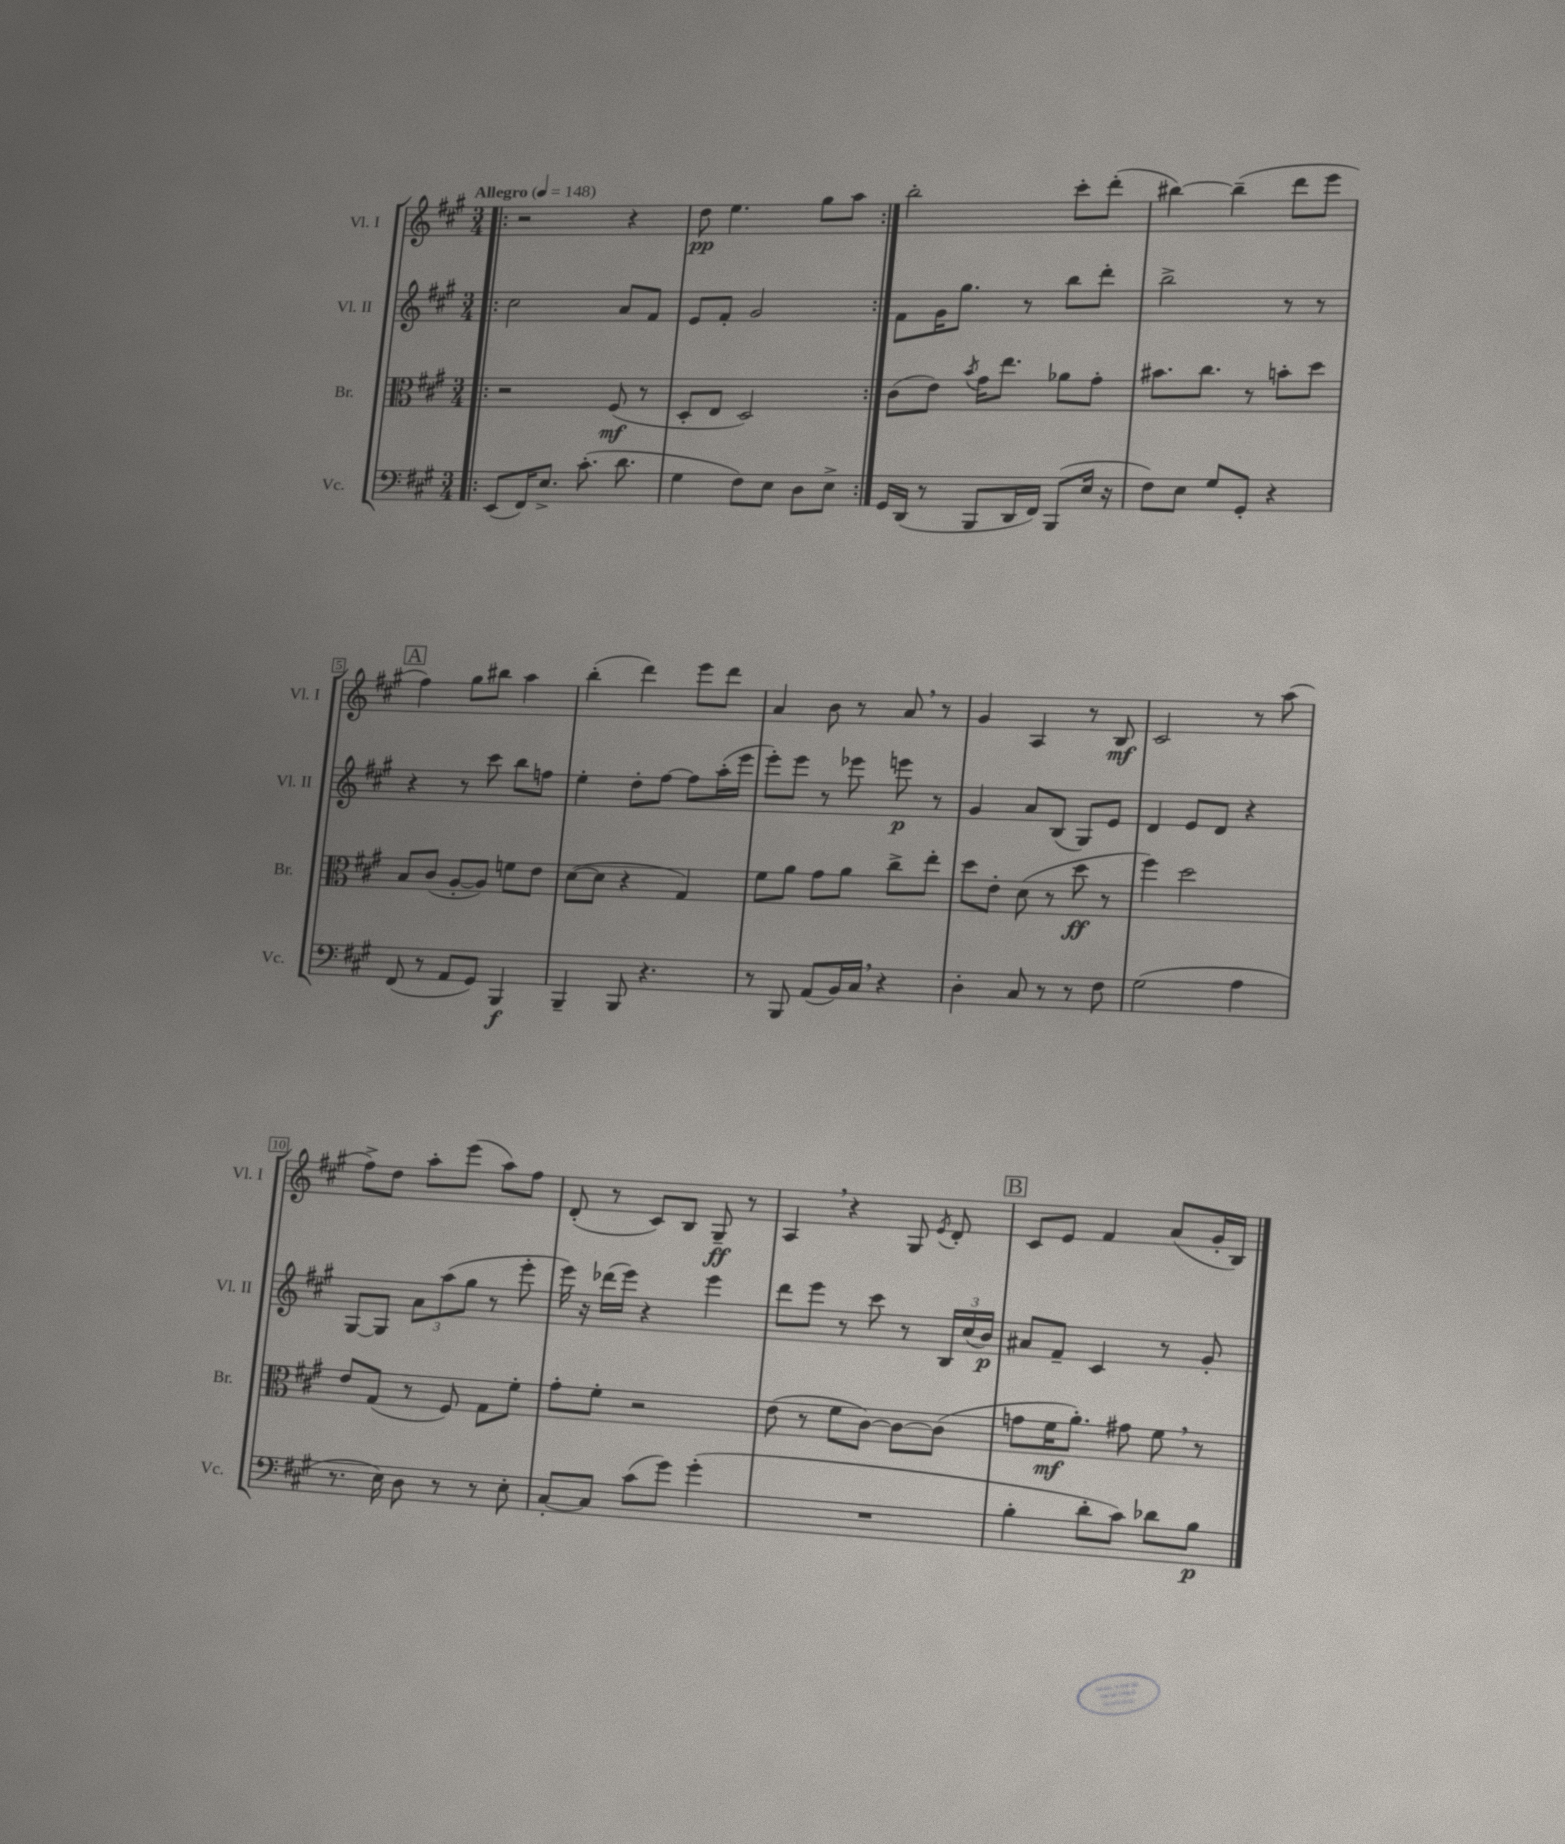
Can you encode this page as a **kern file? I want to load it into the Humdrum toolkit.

**kern	**dynam	**kern	**dynam	**kern	**dynam	**kern	**dynam
*part4	*part4	*part3	*part3	*part2	*part2	*part1	*part1
*staff4	*staff4	*staff3	*staff3	*staff2	*staff2	*staff1	*staff1
*I"Vc.	*	*I"Br.	*	*I"Vl. II	*	*I"Vl. I	*
*I'Vc.	*	*I'Br.	*	*I'Vl. II	*	*I'Vl. I	*
*clefF4	*	*clefC3	*	*clefG2	*	*clefG2	*
*k[f#c#g#]	*	*k[f#c#g#]	*	*k[f#c#g#]	*	*k[f#c#g#]	*
*M3/4	*	*M3/4	*	*M3/4	*	*M3/4	*
*MM148	*	*MM148	*	*MM148	*	*MM148	*
=1!|:	=1!|:	=1!|:	=1!|:	=1!|:	=1!|:	=1!|:	=1!|:
!	!	!	!	!	!	!LO:TX:a:B:t=Allegro	!
(8EE/L	.	2r	.	2cc#\	.	2r	.
16FF#/K)	.	.	.	.	.	.	.
8.E^/J	.	.	.	.	.	.	.
(8.c#'\	.	.	.	.	.	.	.
.	.	(8F#/	mf	8a/L	.	4r	.
8.d\	.	.	.	.	.	.	.
.	.	8r	.	8f#/J	.	.	.
=2	=2	=2	=2	=2	=2	=2	=2
4G#\	.	8D'/L	.	8e/L	.	8dd\	pp
.	.	8E/J	.	8f#'/J	.	4.ee\	.
8F#\L)	.	2D/)	.	2g#/	.	.	.
8E\J	.	.	.	.	.	.	.
8D\L	.	.	.	.	.	8gg#\L	.
8E^\J	.	.	.	.	.	8aa\J	.
=3:|!	=3:|!	=3:|!	=3:|!	=3:|!	=3:|!	=3:|!	=3:|!
16GG#/LL	.	(8c#\L	.	8f#\L	.	2bb'\	.
(16DD/JJ	.	.	.	.	.	.	.
8r	.	8e\J)	.	16g#\K	.	.	.
.	.	.	.	8.gg#\J	.	.	.
.	.	8qb/	.	.	.	.	.
8BBB/L	.	16g#\KL	.	.	.	.	.
.	.	8.ee\J	.	.	.	.	.
16DD/L	.	.	.	8r	.	.	.
16FF#/JJ)	.	.	.	.	.	.	.
(8BBB/L	.	8a-X\L	.	8bb\L	.	8ccc#'\L	.
16E/Jk	.	8g#'\J	.	8ddd'\J	.	(8ddd'\J	.
16r	.	.	.	.	.	.	.
=4	=4	=4	=4	=4	=4	=4	=4
8F#\L)	.	8.b#X\L	.	2bb^\	.	[4bb#X\)	.
8E\J	.	.	.	.	.	.	.
.	.	8.cc#\J	.	.	.	.	.
8G#/L	.	.	.	.	.	(4bb#~\]	.
8GG#'/J	.	8r	.	.	.	.	.
4r	.	8bn'\L	.	8r	.	8ddd\L	.
.	.	8dd\J	.	8r	.	8eee\J	.
!!LO:LB:g=z
!!LO:REH:place=s1:t=A
=5	=5	=5	=5	=5	=5	=5	=5
(8FF#/	.	8B/L	.	4r	.	4ff#\)	.
8r	.	(8c#/J	.	.	.	.	.
8AA/L	.	[8A'/L	.	8r	.	8gg#\L	.
8GG#/J)	.	8A/J])	.	8ccc#\	.	8bb#X\J	.
4BBB/	f	8fn\L	.	8bb\L	.	4aa\	.
.	.	8e\J	.	8ffn\J	.	.	.
=6	=6	=6	=6	=6	=6	=6	=6
4BBB~/	.	([8d\L	.	4ee'\	.	(4bb'\	.
.	.	8d\J]	.	.	.	.	.
8BBB/	.	4r	.	8dd'\L	.	4ddd\)	.
4.r	.	.	.	[8ff#\J	.	.	.
.	.	4G#/)	.	8ff#\L]	.	8eee\L	.
.	.	.	.	(16aa'\L	.	8ddd\J	.
.	.	.	.	16eee\JJ	.	.	.
=7	=7	=7	=7	=7	=7	=7	=7
8r	.	8f#\L	.	8eee'\L)	.	4a/	.
8BBB/	.	8a\J	.	8eee\J	.	.	.
(8AA/L	.	8g#\L	.	8r	.	8b\	.
16BB/L)	.	8a\J	.	8eee-X\	.	8r	.
16C#,/JJ	.	.	.	.	.	.	.
4r	.	8cc#^\L	.	8eeen\	p	8a,/	.
.	.	8ee'\J	.	8r	.	8r	.
=8	=8	=8	=8	=8	=8	=8	=8
4D'\	.	8dd\L	.	4g#/	.	4g#/	.
.	.	8e'\J	.	.	.	.	.
8C#/	.	(8d\	.	8a/L	.	4A/	.
8r	.	8r	.	(8B/J	.	.	.
8r	.	8dd\	ff	8G#/L)	.	8r	.
8F#\	.	8r	.	8e/J	.	8B/	mf
=9	=9	=9	=9	=9	=9	=9	=9
(2G#\	.	4ff#\)	.	4d/	.	2c#/	.
.	.	2dd\	.	8e/L	.	.	.
.	.	.	.	8d/J	.	.	.
4A\	.	.	.	4r	.	8r	.
.	.	.	.	.	.	(8aa\	.
!!LO:LB:g=z
=10	=10	=10	=10	=10	=10	=10	=10
8.r	.	8e/L	.	[8G#/L	.	8ff#^\L)	.
.	.	(8G#/J	.	8G#/J]	.	8dd\J	.
16E\)	.	.	.	.	.	.	.
8D\	.	8r	.	12a\L	.	8aa'\L	.
.	.	.	.	(12aa\	.	.	.
8r	.	8F#/)	.	.	.	(8eee\J	.
.	.	.	.	12gg#\J	.	.	.
8r	.	8G#\L	.	8r	.	8aa\L)	.
8E'\	.	8f#'\J	.	8eee'\	.	8ff#\J	.
=11	=11	=11	=11	=11	=11	=11	=11
[8C#'/L	.	8g#'\L	.	16eee\)	.	(8d'/	.
.	.	.	.	16r	.	.	.
8C#/J]	.	8f#'\J	.	(16ddd-X\LL	.	8r	.
.	.	.	.	16eee\JJ)	.	.	.
(8c#\L	.	2r	.	4r	.	8c#/L)	.
8g#\J)	.	.	.	.	.	8B/J	.
(4g#'\	.	.	.	4eee\	.	8G#~/	ff
.	.	.	.	.	.	8r	.
=12	=12	=12	=12	=12	=12	=12	=12
2.r	.	(8e\	.	8ddd\L	.	4A,/	.
.	.	8r	.	8eee\J	.	.	.
.	.	8f#\L	.	8r	.	4r	.
.	.	[8c#\J)	.	8ccc#\	.	.	.
.	.	8c#\L_	.	8r	.	8G#/	.
.	.	.	.	.	.	8qe/	.
.	.	(8c#\J]	.	24B/LL	.	8d'/	.
.	.	.	.	(24cc#/	.	.	.
.	.	.	.	24b/JJ)	p	.	.
!!LO:REH:place=s1:t=B
=13	=13	=13	=13	=13	=13	=13	=13
4B'\	.	8gn\L	.	8a#X/L	.	8c#/L	.
.	.	16f#\K	mf	8f#~/J	.	8e/J	.
.	.	8.a'\J)	.	.	.	.	.
8d'\L	.	.	.	4c#/	.	4f#/	.
8c#\J)	.	8g#X\	.	.	.	.	.
8d-X\L	.	8f#,\	.	8r	.	(8a/L	.
8B\J	p	8r	.	8g#'/	.	16g#'/L	.
.	.	.	.	.	.	16B/JJ)	.
==	==	==	==	==	==	==	==
*-	*-	*-	*-	*-	*-	*-	*-
